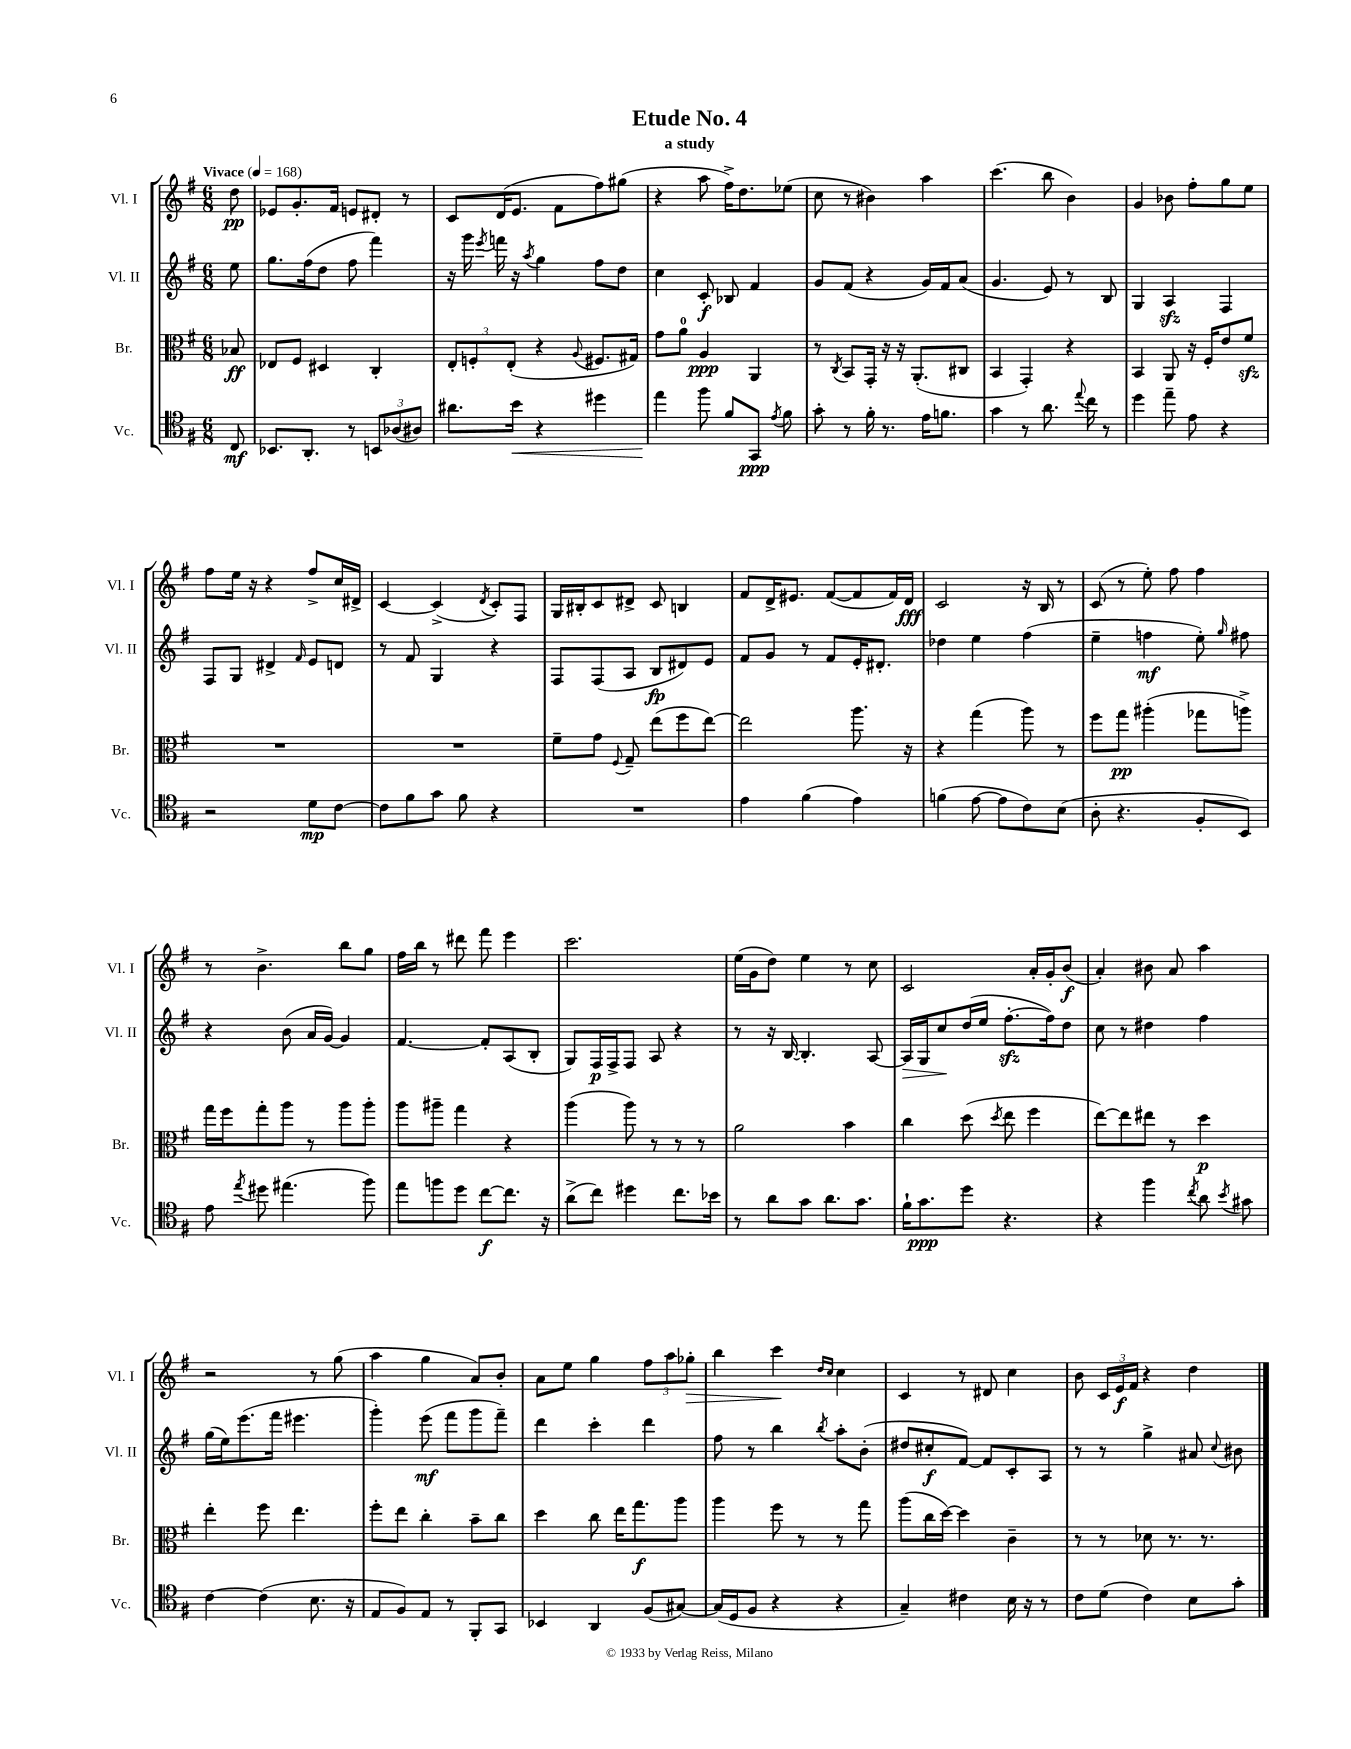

**kern	**kern	**kern	**kern
*staff4	*staff3	*staff2	*staff1
*clefC4	*clefC3	*clefG2	*clefG2
*k[f#]	*k[f#]	*k[f#]	*k[f#]
*M6/8	*M6/8	*M6/8	*M6/8
*MM168	*MM168	*MM168	*MM168
8C	8B-	8ee	8dd
=	=	=	=
8.BB-	8E-	8.gg	8e-
.	8F#	.	8.g'
8.AA'	.	(16ff#	.
.	4D#	8dd	.
.	.	.	16f#
8r	.	8ff#	8e
12BB	4C'	4fff#)	8d#'
(12A-	.	.	.
.	.	.	8r
12A#)	.	.	.
=	=	=	=
8.a#	12E'	16r	8c
.	.	16ggg	.
.	12F'	.	.
.	.	8qeee	.
.	.	16fff	(16d
.	(12E'	.	.
16b	.	16r	8.e
.	.	8qaa	.
4r	4r	4gg	.
.	.	.	8f#
.	8qqA	.	.
4dd#	8.F#	8ff#	8ff#)
.	.	8dd	(8gg#
.	16G#)	.	.
=	=	=	=
4ee	8g	4cc	4r
.	8a	.	.
8ff#	4A	8c'	8aa
8f#	.	8B-	16ff#^)
.	.	.	8.dd
8GG	4AA	4f#	.
8qe	.	.	.
8f#	.	.	(8ee-
=	=	=	=
8g'	8r	8g	8cc
.	8qC	.	.
8r	8BB	(8f#	8r
16f#'	16GG'	4r	4b#)
8.r	16r	.	.
.	16r	.	.
.	(8.AA'	.	.
16e	.	16g)	4aa
8.f	.	16f#	.
.	8C#	(8a	.
=	=	=	=
4g	4BB	4.g	(4.ccc
8r	4GG')	.	.
8.a	.	8e)	8bb
.	4r	8r	4b)
8qqee	.	.	.
16cc	.	.	.
8r	.	8B	.
=	=	=	=
4dd	4BB	4G	4g
8ee~	8AA	4A	8b-
8e	16r	.	8ff#'
.	16F#'	.	.
4r	8e	4F#	8gg
.	8f#	.	8ee
=	=	=	=
2r	2.r	8F#	8ff#
.	.	8G	16ee
.	.	.	16r
.	.	4d#^	4r
.	.	16qqf#	.
8d	.	8e	8ff#^
[8c	.	8d	16cc
.	.	.	16d#^
=	=	=	=
8c]	2.r	8r	[4c
8f#	.	8f#	.
8g	.	4G	(4c^]
8f#	.	.	.
.	.	.	8qd
4r	.	4r	8c')
.	.	.	8F#
=	=	=	=
2.r	8f#~	8F#	16G
.	.	.	16B#'
.	8g	(8F#	8c
.	8qqF#	.	.
.	8G~	8A	8d#^
.	(8ee	8B	8c
.	8ff#	8d#)	4B
.	[8ee)	8e	.
=	=	=	=
4e	2ee]	8f#	8f#
.	.	8g	16d^
.	.	.	8.e#
(4f#	.	8r	.
.	.	8f#	([8f#
4e)	8.aa	16e'	8f#]
.	.	8.d#'	.
.	.	.	16f#)
.	16r	.	16d
=	=	=	=
(4f	4r	4dd-	2c
[8e	(4gg	4ee	.
8e]	.	.	.
8c)	8aa)	(4ff#	16r
.	.	.	16B
(8B	8r	.	8r
=	=	=	=
8A'	8ff#	4ee~	(8c
4.r	8gg	.	8r
.	(4aa#'	4ff	8ee')
.	.	.	8ff#
8F#'	8gg-	8ee')	4ff#
.	.	16qqgg	.
8BB)	8aa^)	8ff#	.
=	=	=	=
8e	16gg	4r	8r
.	16ff#	.	.
8qee	.	.	.
8dd#	8gg'	.	4.b^
(4.ee#	8aa	(8b	.
.	8r	16a	.
.	.	[16g)	.
.	8aa	4g]	8bb
8ff#)	8aa'	.	8gg
=	=	=	=
8ee	8aa	[4.f#	16ff#
.	.	.	16bb
8ff	8aa#~	.	8r
8dd	4gg	.	8ddd#
[8cc	.	8f#']	8fff#
8.cc]	4r	(8A	4eee
.	.	8B'	.
16r	.	.	.
=	=	=	=
(8a^	(4aa	8G)	2.ccc
8cc)	.	16F#	.
.	.	16F#^	.
4dd#	8aa)	8F#	.
.	8r	8A	.
8.cc	8r	4r	.
.	8r	.	.
16b-	.	.	.
=	=	=	=
8r	2a	8r	(16ee
.	.	.	16g
8a	.	16r	8dd)
.	.	[16B	.
8g	.	4.B']	4ee
8.a	.	.	.
.	4b	.	8r
8.g	.	.	.
.	.	[8A	8cc
=	=	=	=
16f#`	4cc	16A]	2c
8.g	.	16G	.
.	.	8cc	.
8dd	(8dd	(16dd	.
.	.	16ee	.
.	8qdd	.	.
4.r	8ee	[8.ff#'	.
.	4ff#	.	16a'
.	.	16ff#])	16g'
.	.	8dd	(8b
=	=	=	=
4r	[8ee)	8cc	4a')
.	8ee]	8r	.
4ff#	8ee#	4dd#	8b#
.	8r	.	8a
8qcc	.	.	.
8a	4dd	4ff#	4aa
8qb	.	.	.
8g#	.	.	.
=	=	=	=
[4c	4ee'	(16gg	2r
.	.	16ee)	.
.	.	(8.eee	.
(4c]	8ff#	.	.
.	.	16fff#	.
.	4.ee	4.eee#	.
8.B	.	.	8r
.	.	.	(8gg
16r	.	.	.
=	=	=	=
8E	8ff#'	4ggg')	4aa
8F#)	8ee	.	.
8E	4cc'	(8eee	4gg
8r	.	8fff#	.
8FF#'	8b~	8ggg	8a)
8GG	8cc	8fff#~)	8b'
=	=	=	=
4BB-	4dd	4ddd	8a
.	.	.	8ee
4AA	8cc	4ccc'	4gg
.	16ee	.	.
.	8.gg	.	.
(8F#	.	4ddd	12ff#
.	.	.	12aa
[8G#)	8aa	.	.
.	.	.	12gg-'
=	=	=	=
(16G#]	4aa	8ff#	4bb
16D	.	.	.
8F#	.	8r	.
4r	8ff#	4bb	4ccc
.	8r	.	.
.	.	.	16qqdd
.	.	8qbb	16qqcc
4r	8r	8aa'	4cc
.	8gg	(8b'	.
=	=	=	=
4G~)	(8aa	8dd#	4c
.	16cc	8cc#'	.
.	[16dd)	.	.
4c#	4dd]	[8f#)	8r
.	.	8f#]	8d#
16B	4c~	8c'	4cc
16r	.	.	.
8r	.	8A	.
=	=	=	=
8c	8r	8r	8b
(8d	8r	8r	24c
.	.	.	24e
.	.	.	24f#
4c)	8d-	4gg^	4r
.	8.r	.	.
8B	.	8a#	4dd
.	8.r	.	.
.	.	8qqcc	.
8g'	.	8b#	.
==	==	==	==
*-	*-	*-	*-
